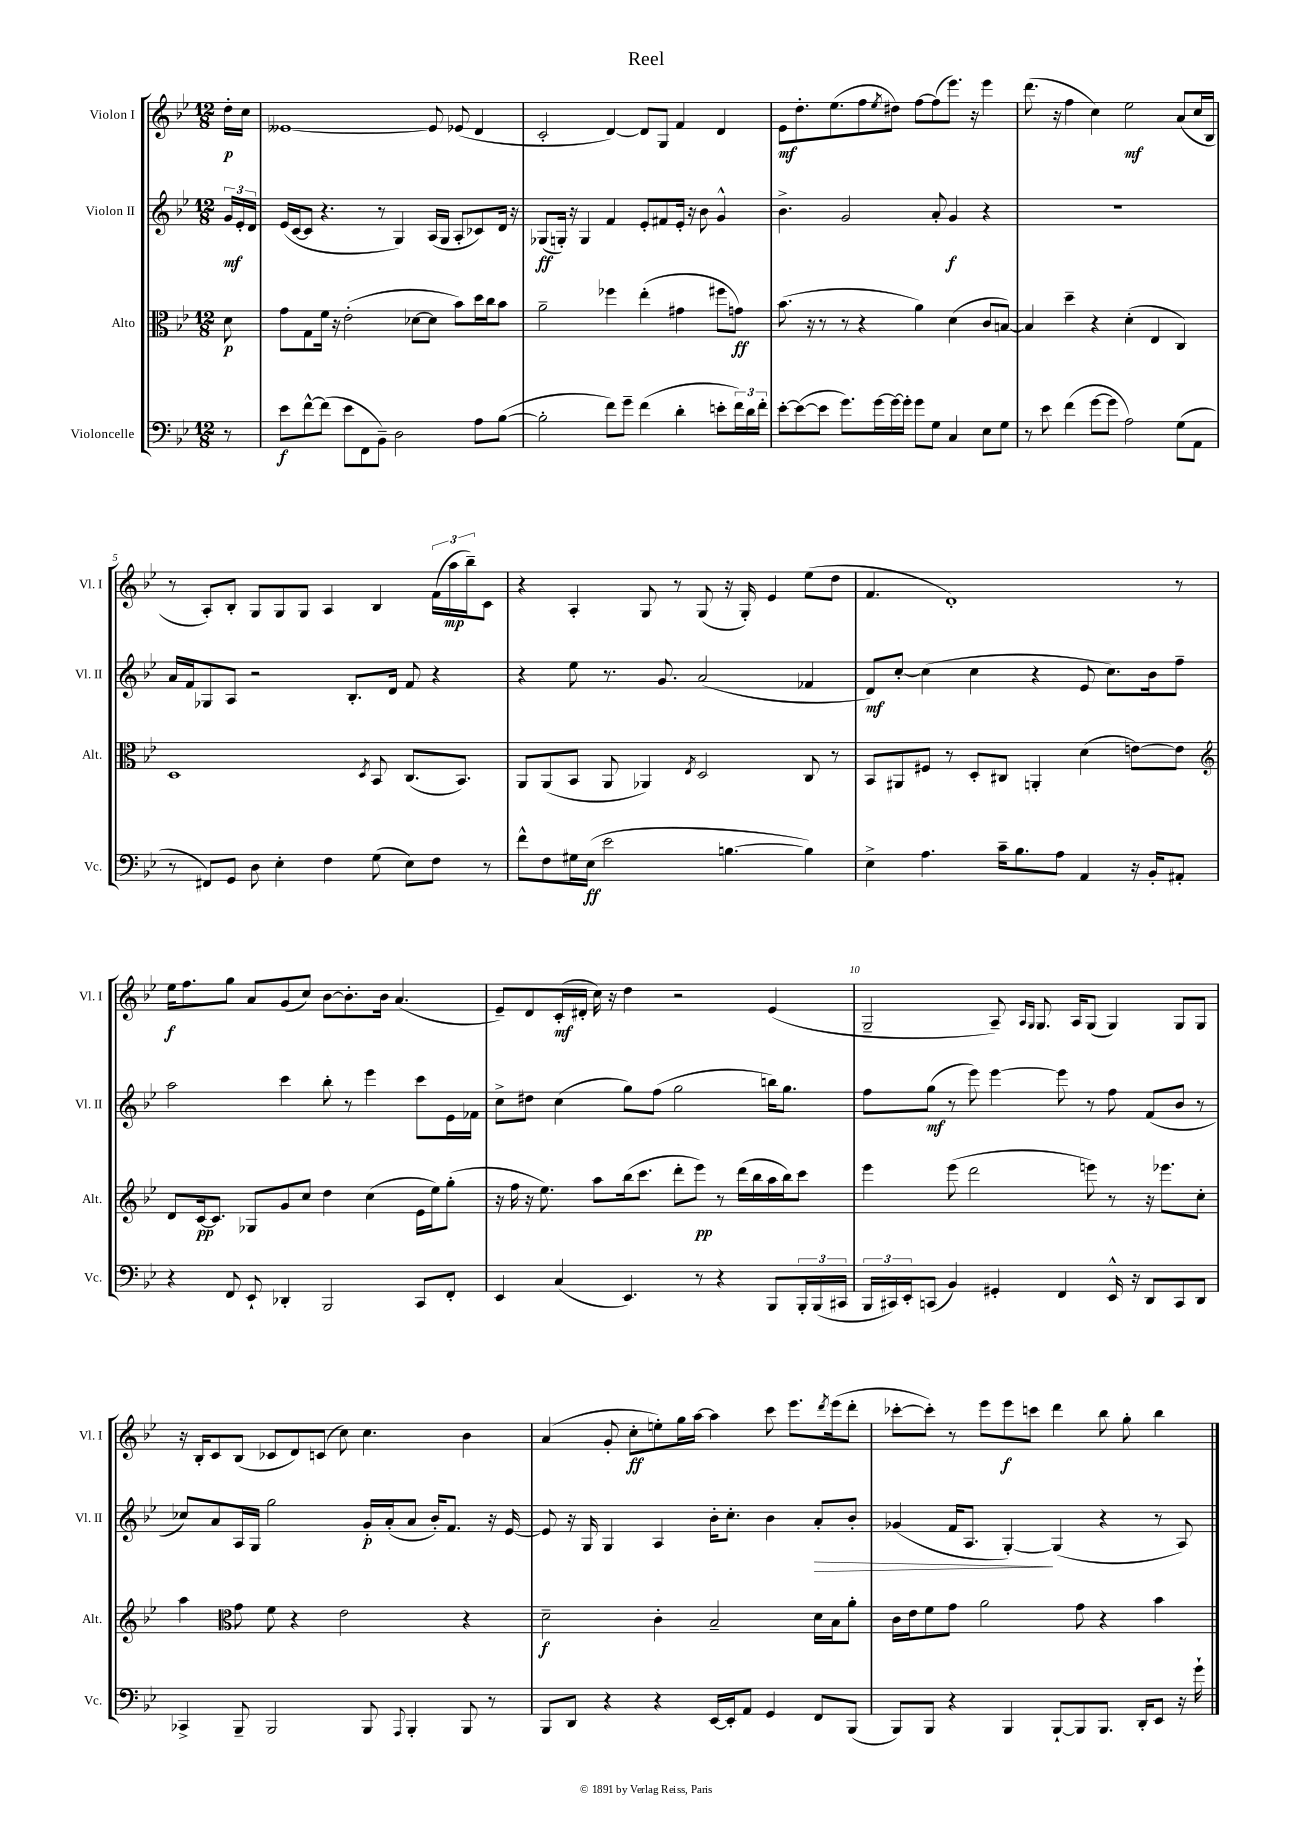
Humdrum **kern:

**kern	**kern	**kern	**kern
*staff4	*staff3	*staff2	*staff1
*clefF4	*clefC3	*clefG2	*clefG2
*k[b-e-]	*k[b-e-]	*k[b-e-]	*k[b-e-]
*M12/8	*M12/8	*M12/8	*M12/8
8r	8d	24g	16dd'
.	.	24e-'	.
.	.	.	16cc
.	.	24d	.
=	=	=	=
8e-	8g	(16e-	[1e--
.	.	[16c	.
[8f^^	8G	8c]	.
(8f]	16f	4.r	.
.	16r	.	.
8e-	(2e-'	.	.
8FF	.	.	.
8BB-~)	.	8r	.
2D	.	4G)	.
.	[8d-	.	.
.	8d-]	(16A	8e--]
.	.	16G	.
.	8b-)	8A'	(8e-
8A	16dd	8c-)	4d
.	16cc	.	.
([8B-	8b-	16d	.
.	.	16r	.
=	=	=	=
2B-']	2a~	(8G-	2c'
.	.	16G')	.
.	.	16r	.
.	.	4G	.
8f)	4ff-	4f	[4d)
8g~	.	.	.
(4f	(4ee-'	8e-'	8d]
.	.	8f#	8G
4d'	4g#	16e-'	4f
.	.	16r	.
.	.	8b-	.
8e'	8ff#	4g^^	4d
24f)	8g)	.	.
24d	.	.	.
24f'	.	.	.
=	=	=	=
[8e-'	(8.b-	4.b-^	8e-
(8e-_	.	.	8.dd'
.	16r	.	.
8e-]	8r	.	.
.	.	.	(8.ee-
8.g)	8r	2g	.
.	4r	.	8ff
[16g	.	.	.
.	.	.	8qee-
16g_	.	.	8dd#)
16g']	.	.	.
8g	4a)	.	[8ff
8G	.	8a'	(8ff]
4C	(4d	4g	8.eee-)
.	.	.	16r
8E-	8c	4r	4eee-
8G	[8B)	.	.
=	=	=	=
8r	4B]	1.r	(8.ddd
8e-	.	.	.
.	.	.	16r
(4f	4dd~	.	4ff
[8g	4r	.	4cc)
8g]	.	.	.
2A)	(4d'	.	2ee-
.	4E-	.	.
(8G	4C)	.	(8a
8AA	.	.	16cc
.	.	.	16B-
=	=	=	=
8r	1D	16a	8r
.	.	16f	.
8FF#)	.	8G-	8A')
8GG	.	8A	8B-'
8D	.	2r	8G
4E-'	.	.	8G
.	.	.	8G
4F	.	.	4A
.	.	8.B-'	.
.	8qD	.	.
(8G	8BB-	.	4B-
.	.	16d	.
8E-)	(8.C	8f	.
8F	.	4r	(24f
.	.	.	24aa
.	8.BB-)	.	.
.	.	.	24bb-~)
8r	.	.	8c
=	=	=	=
8f^^	8AA	4r	4r
8F	(8AA	.	.
16G#	8BB-	8ee-	4A'
(16E-	.	.	.
2e-	8AA	8.r	.
.	4AA-)	.	8G
.	.	8.g	.
.	.	.	8r
.	8qE-	.	.
.	2D	(2a	(8G
[4.B	.	.	16r
.	.	.	16G')
.	.	.	4e-
4B])	8C	4f-	(8ee-
.	8r	.	8dd
=	=	=	=
4E-^	8BB-	8d)	4.f
.	8AA#	[8cc'	.
4.A	8F#	(4cc]	.
.	8r	.	1d')
.	8D'	4cc	.
16c~	8C#	.	.
8.B-	.	.	.
.	4AA'	4r	.
8A	.	.	.
4AA	(4d	8e-	.
.	.	8.cc)	.
16r	[8e)	.	.
16BB-'	.	16b-	.
8AA#'	8e]	8ff~	8r
=	=	=	=
*	*clefG2	*	*
4r	8d	2aa	16ee-
.	.	.	8.ff
.	[16c	.	.
.	8.c]	.	.
8FF	.	.	8gg
8EE-`	8G-	.	8a
4DD-'	8g	4ccc	(8g
.	8cc	.	8cc)
2BBB-	4dd	8bb-'	[8b-
.	.	8r	8.b-']
.	(4cc	4eee-	.
.	.	.	16b-
.	.	.	(4.a
8CC	16e-	8ccc	.
.	16ee-)	.	.
8FF'	(8gg'	16e-	.
.	.	16f-	.
=	=	=	=
4EE-	16r	8cc^	8e-~)
.	16ff	.	.
.	16r	8dd#	8d
.	8.ee-)	.	.
(4C	.	(4cc	(16c'
.	.	.	16d#'
.	8aa	.	16cc)
.	.	.	16r
4.EE-)	(16bb-	8gg)	4dd
.	8.ccc	.	.
.	.	(8ff	.
.	8ddd'	2gg	2r
8r	8eee-)	.	.
4r	8r	.	.
.	(16ddd	.	.
.	16bb-	.	.
8BBB-	16aa	16bb)	(4e-
.	16bb-)	8.gg	.
24BBB-'	8ccc	.	.
(24BBB-	.	.	.
24CC#	.	.	.
=	=	=	=
24BBB-	4eee-	8ff	2G~
24CC#)	.	.	.
24EE-'	.	.	.
(8CC	.	(8gg	.
4BB-)	(8eee-	8r	.
.	2ddd	8eee-)	.
4GG#'	.	[4eee-	8A~)
.	.	.	16qqA
.	.	.	16qqG
.	.	.	8.G
4FF	.	8eee-]	.
.	.	.	16A
.	8eee)	8r	(8G
16EE-^^	8r	8ff	4G)
16r	.	.	.
8DD	16r	(8f	.
.	8.eee-	.	.
8CC	.	8b-	8G
8DD	8cc'	8r	8G
=	=	=	=
4CC-^	4aa	8cc-)	16r
.	.	.	16B-'
.	.	8a	8c
*	*clefC3	*	*
8BBB-~	8g	16A	(8B-
.	.	16G	.
2BBB-	8f	2gg	8c-
.	4r	.	8d)
.	.	.	(8c
.	2e-	.	8cc)
8BBB-	.	16g'	4.cc
.	.	(16a'	.
8qqAAA	.	.	.
4BBB-'	.	8a	.
.	.	16b-')	.
.	.	8.f	.
8BBB-	4r	.	4b-
8r	.	16r	.
.	.	[16e-	.
=	=	=	=
8BBB-	2d~	8e-]	(4a
8DD	.	16r	.
.	.	16G	.
4r	.	4G	8g'
.	.	.	8cc'
4r	4c'	4A	8ee')
.	.	.	16gg
.	.	.	[16aa
[16EE-	2B-~	16b-'	4aa]
16EE-']	.	8.cc'	.
8AA	.	.	.
4GG	.	4b-	8ccc
.	.	.	8.eee-
8FF	16d	8a'	.
.	.	.	8qddd
.	16B-	.	(16eee-
(8BBB-	8a'	8b-'	8ddd'
=	=	=	=
8BBB-)	16c	(4g-	[8ccc-'
.	16e-	.	.
8BBB-	8f	.	8ccc-'])
4r	8g	16f	8r
.	.	8.A	.
.	2a	.	8eee-
4BBB-	.	[4G')	8eee-
.	.	.	8ccc
[8BBB-`	.	(4G]	4ddd
8BBB-]	8g	.	.
8.BBB-	4r	4r	8bb-
.	.	.	8gg'
16DD'	.	.	.
8EE-	4b-	8r	4bb-
16r	.	8A)	.
16g`	.	.	.
==	==	==	==
*-	*-	*-	*-
